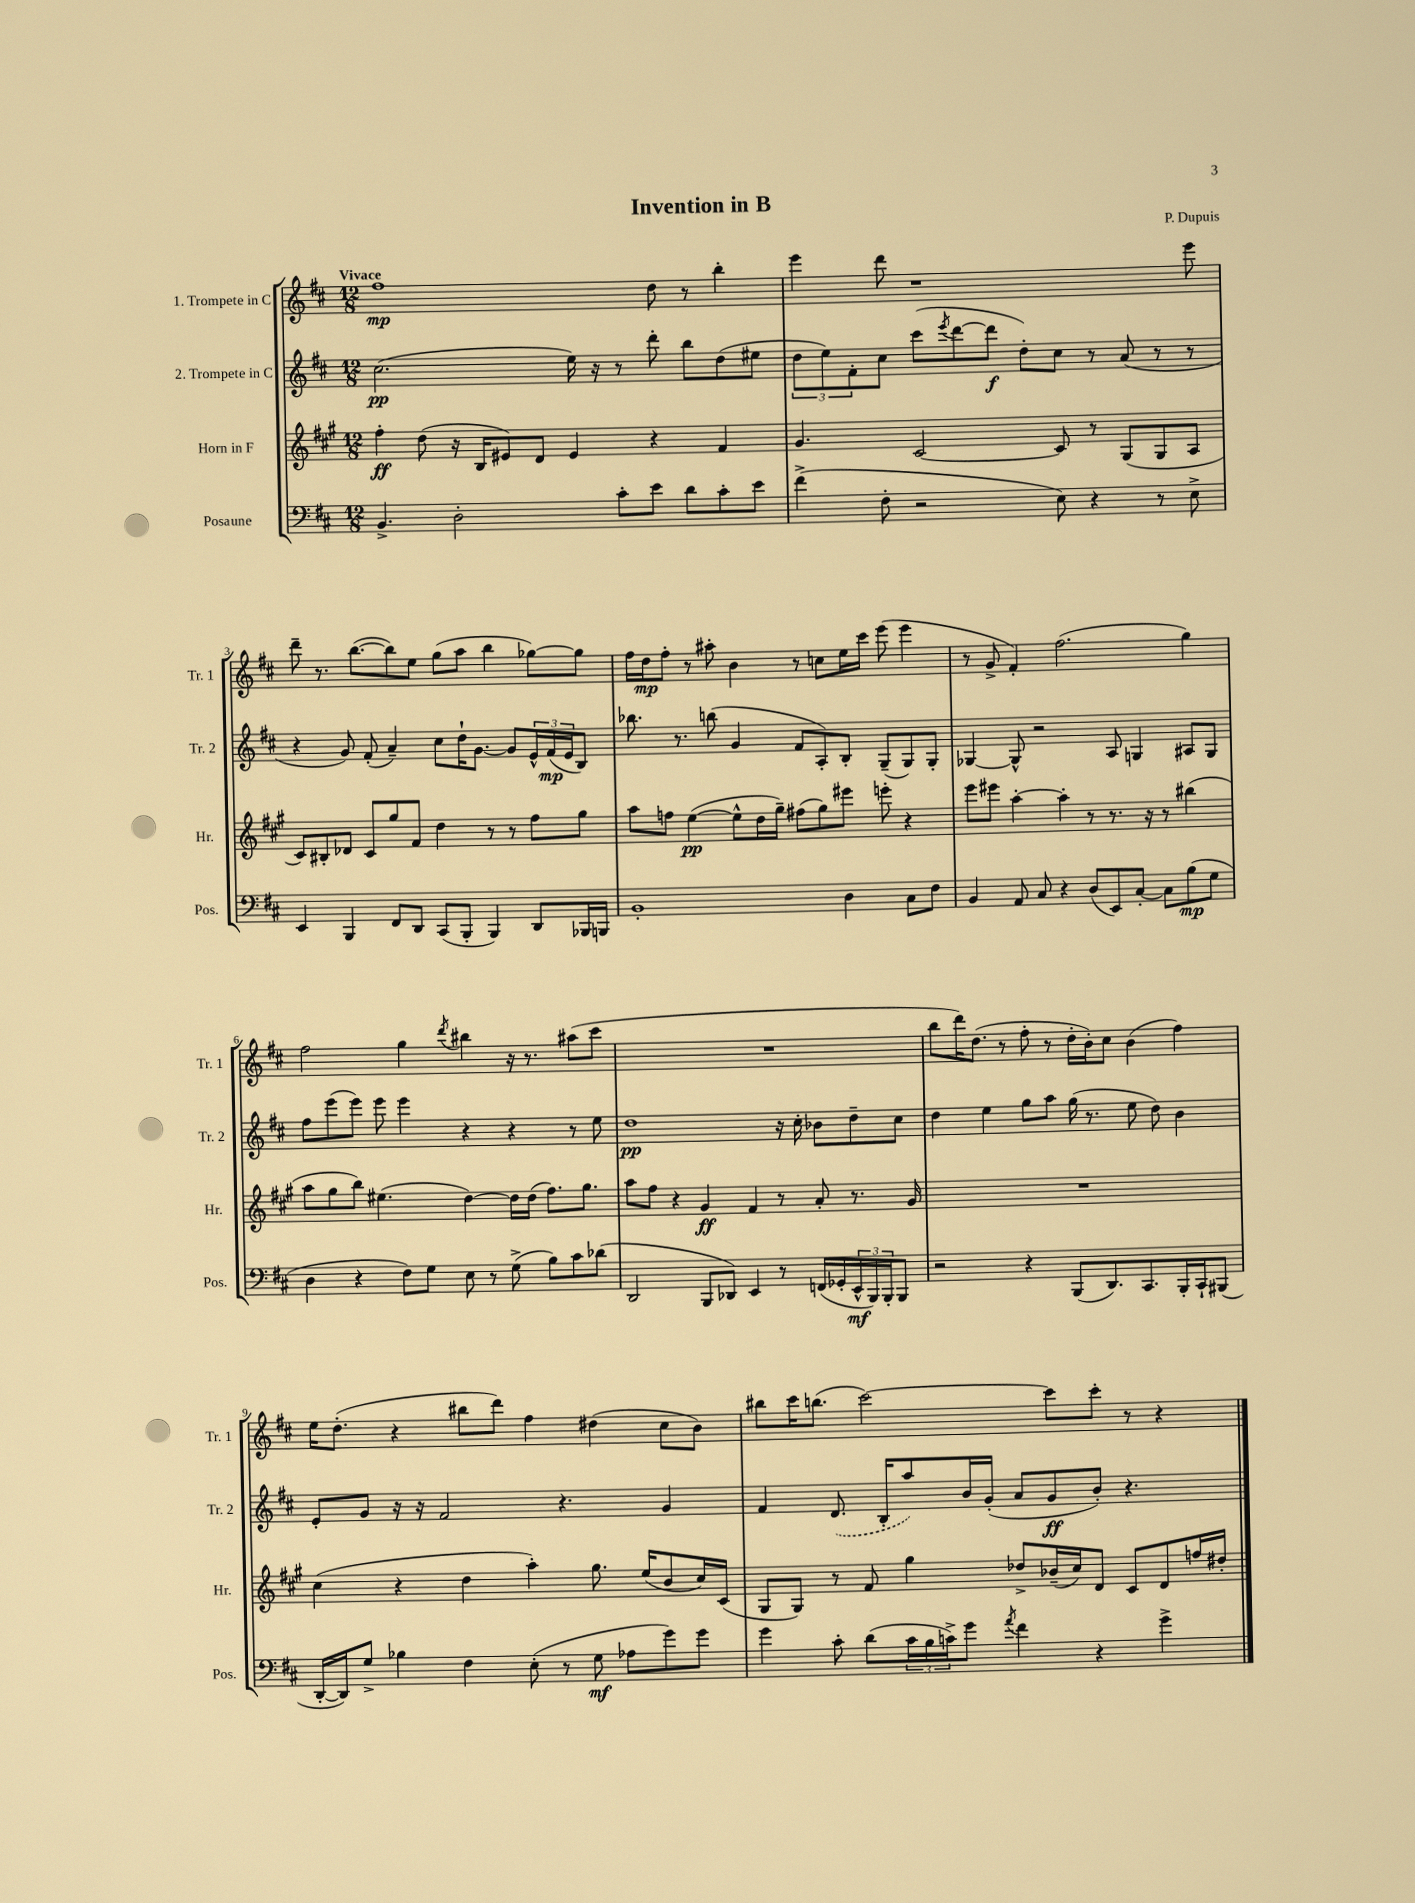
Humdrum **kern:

**kern	**kern	**kern	**kern
*staff4	*staff3	*staff2	*staff1
*clefF4	*clefG2	*clefG2	*clefG2
*k[f#c#]	*k[f#c#g#]	*k[f#c#]	*k[f#c#]
*M12/8	*M12/8	*M12/8	*M12/8
4.BB^	4ff#'	(2.cc#	1ff#
.	(8dd	.	.
2D'	16r	.	.
.	16B	.	.
.	8e#)	.	.
.	8d	.	.
.	4e#	16ee)	.
.	.	16r	.
8c#'	.	8r	.
8e	4r	8ddd'	8dd
8d	.	8bb	8r
8c#'	4f#	(8dd	4bb'
8e	.	8ee#	.
=	=	=	=
(4f#^	4.g#	12dd	4eee
.	.	12ee)	.
.	.	12f#'	.
8F#'	.	8cc#	8ddd
2r	[2c#	(8ccc#	1r
.	.	8qeee	.
.	.	[8ddd	.
.	.	8ddd]	.
.	.	8dd')	.
8E)	8c#]	8cc#	.
4r	8r	8r	.
.	(8G#	(8a	.
8r	8G#	8r	.
8E^	8A	8r	8eee
=	=	=	=
4EE	8c#)	4r	8ddd~
.	8B#'	.	8.r
4BBB	8d-	8g)	.
.	.	.	([8.bb
.	8c#	(8f#'	.
8FF#	8gg#	4a~)	8bb])
8DD	8f#	.	8ee
(8CC#	4dd	8cc#	(8gg
8BBB'	.	16dd`	8aa
.	.	[8.g	.
4BBB)	8r	.	4bb
.	8r	8g]	.
8DD	8ff#	24e^^	[8gg-)
.	.	(24f#	.
.	.	24e	.
16BBB-	8gg#	8B)	8gg-]
16BBB	.	.	.
=	=	=	=
1BB'	8aa	8.bb-	16ff#
.	.	.	16dd
.	8ff	.	8ff#'
.	.	8.r	.
.	([4ee	.	8r
.	.	(8bb	8aa#'
.	8ee^^]	4g	4b
.	16dd	.	.
.	16gg#~)	.	.
.	(8ff#	8f#	8r
.	8gg#)	8A')	8cc
4D	8eee#	8B'	16ee
.	.	.	16ccc#
.	8eee'	(8G~	(8eee
8C#	4r	8G)	4eee
8F#	.	8G'	.
=	=	=	=
4BB	8eee	[4G-	8r
.	8eee#	.	8g^
8AA	[4aa'	8G-^^]	4f#')
8C#	.	2r	.
4r	4aa']	.	(2.ff#
(8D	8r	.	.
8EE)	8.r	8A	.
[8C#'	.	4G	.
.	16r	.	.
8C#]	8r	.	.
(8B	(4bb#	8A#	4gg)
8G	.	8G	.
=	=	=	=
4D	8aa	8ff#	2ff#
.	8gg#	(8eee	.
4r	8bb)	8eee)	.
.	(4.ee#	8eee	.
8F#)	.	4eee	4gg
8G	.	.	.
.	.	.	8qddd
8E	[4dd)	4r	4bb#
8r	.	.	.
(8G^	16dd]	4r	16r
.	(16dd	.	8.r
8B)	8.ff#)	.	.
8c#	.	8r	(8aa#
.	8.gg#	.	.
(8d-	.	8ee	8ccc#
=	=	=	=
2DD	8aa	1dd	1.r
.	8ff#	.	.
.	4r	.	.
8BBB	4g#	.	.
8DD-)	.	.	.
4EE	4f#	.	.
8r	8r	16r	.
.	.	16cc#'	.
(16FF	8a'	8b-	.
16GG-'	.	.	.
24EE^^	8.r	8dd~	.
24BBB)	.	.	.
24BBB'	.	.	.
8BBB	.	8cc#	.
.	16g#	.	.
=	=	=	=
2r	1.r	4dd	8bb
.	.	.	16ddd)
.	.	.	(8.dd
.	.	4ee	.
.	.	.	8r
4r	.	8gg	8ff#'
.	.	8aa	8r
(8BBB	.	(16gg	16dd'
.	.	8.r	16b')
8.DD)	.	.	8cc#
.	.	8ee	(4b
8.CC#	.	.	.
.	.	8dd)	.
16BBB'	.	4b	4ff#)
16CC#`	.	.	.
(8BBB#	.	.	.
=	=	=	=
[16DD'	(4cc#	8e'	16ee
16DD])	.	.	(8.dd'
8G^	.	8g	.
4B-	4r	16r	4r
.	.	16r	.
.	.	2f#	.
4F#	4dd	.	8bb#
.	.	.	8ddd)
(8E'	4aa')	.	4ff#
8r	.	4.r	.
8G	8.gg#	.	(4dd#
8A-	.	.	.
.	(16ee	.	.
8g)	8b	4g	8cc#
8g	16cc#)	.	8b)
.	(16c#	.	.
=	=	=	=
4g	8G#	4f#	8bb#
.	8G#)	.	16ccc#
.	.	.	(8.bb
8c#'	8r	(8.d	.
(8d	8f#	.	[2ccc#)
.	.	16B'	.
24c#	4gg#	8aa)	.
24B	.	.	.
24c^)	.	.	.
8g	.	16b	.
.	.	(16g'	.
8qa	.	.	.
4f#	8dd-^	8a	.
.	(16b-~	8g	8ccc#]
.	16cc#)	.	.
4r	8d	8b')	8ccc#'
.	8c#	4.r	8r
4g^	8d	.	4r
.	16ff	.	.
.	16dd#'	.	.
==	==	==	==
*-	*-	*-	*-
